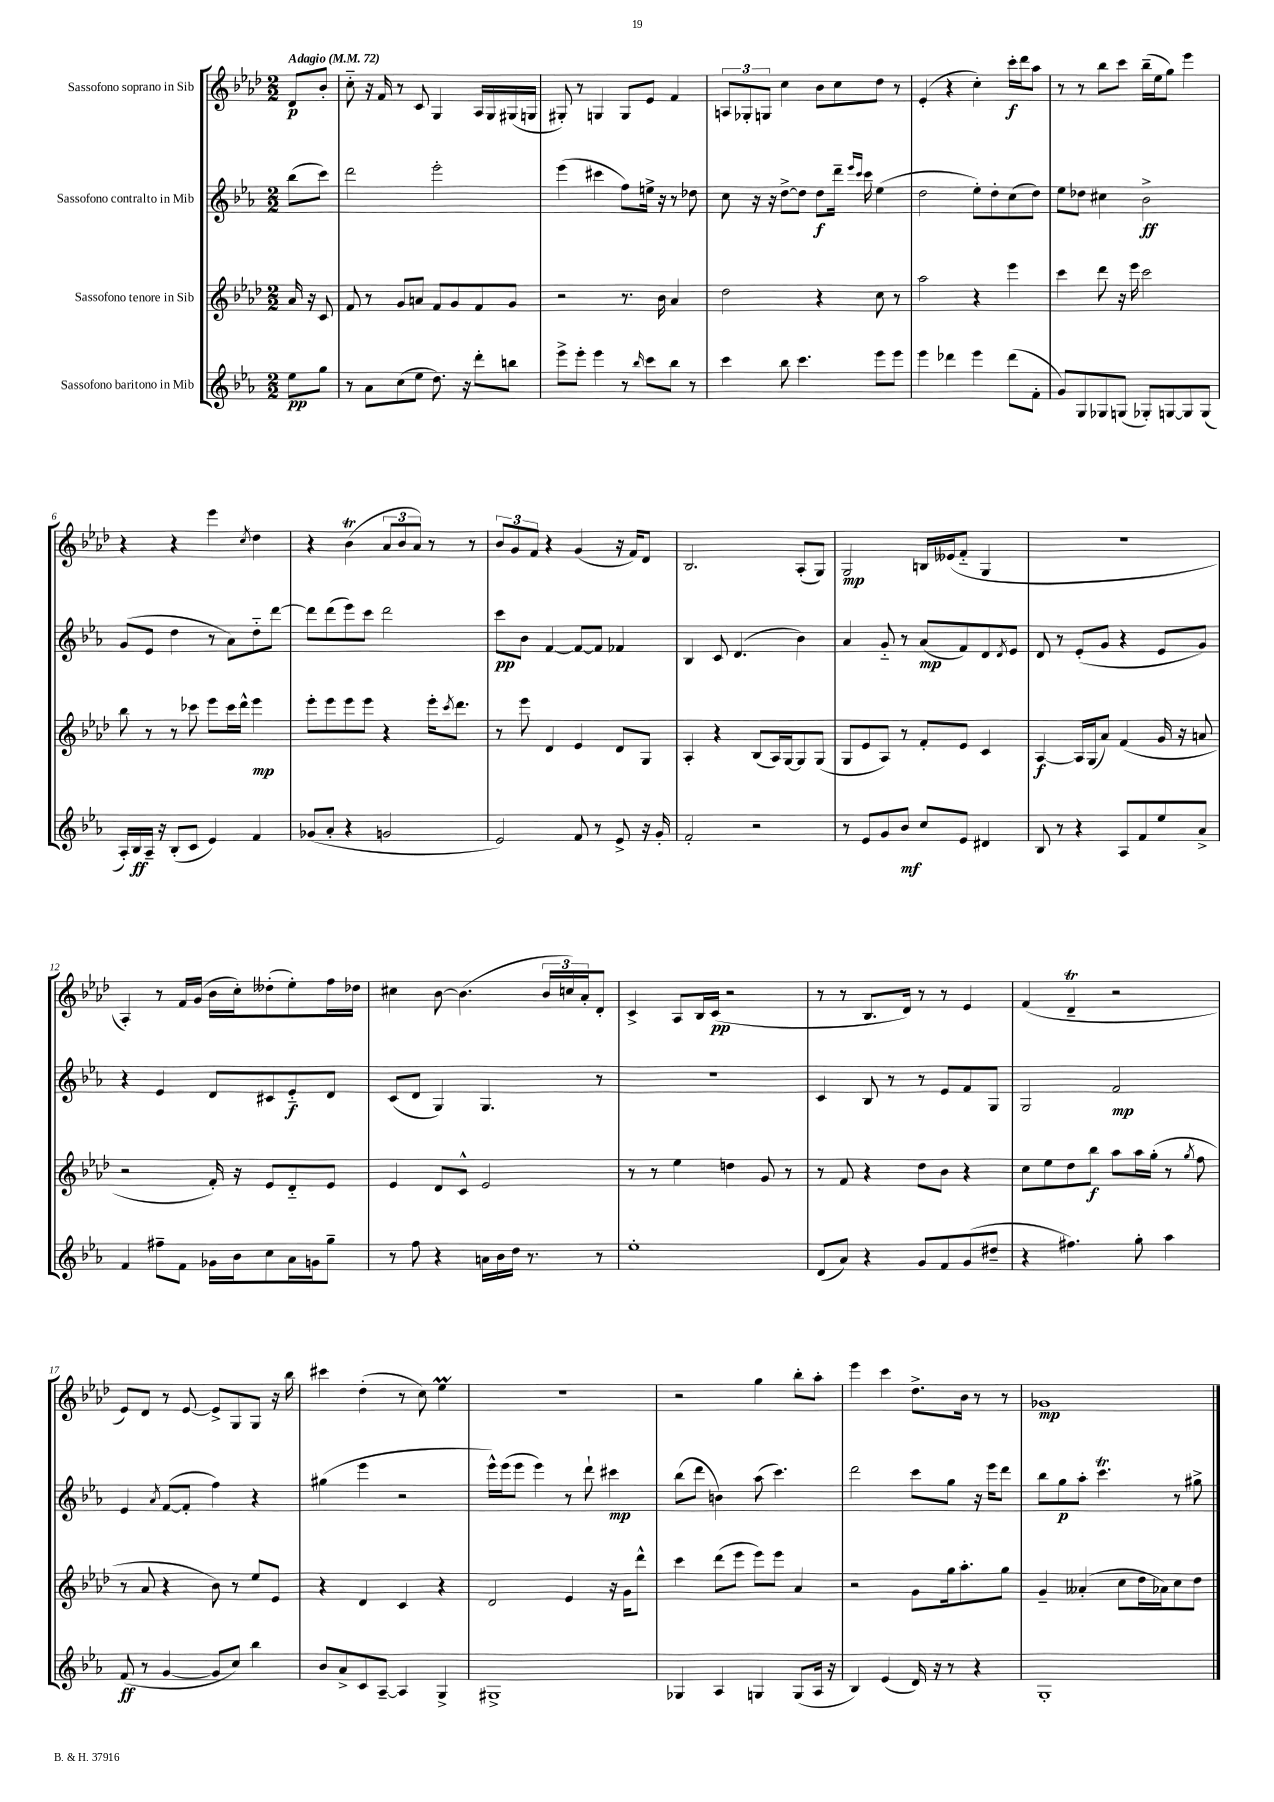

**kern	**kern	**kern	**kern
*staff4	*staff3	*staff2	*staff1
*clefG2	*clefG2	*clefG2	*clefG2
*k[b-e-a-]	*k[b-e-a-d-]	*k[b-e-a-]	*k[b-e-a-d-]
*M2/2	*M2/2	*M2/2	*M2/2
*MM72	*MM72	*MM72	*MM72
8ee-	16a-	(8bb-	8d-
.	16r	.	.
8gg	8c	8ccc)	8b-'
=	=	=	=
8r	8f	2ddd	8cc'~
8a-	8r	.	16r
.	.	.	16f
(8cc	8g	.	8r
8ee-	8a	.	8c
8.dd)	8f	2eee-'	4G
.	8g	.	.
16r	.	.	.
8ddd'	8f	.	16A-
.	.	.	16G
8bb	8g	.	(16G#
.	.	.	16G
=	=	=	=
8eee-^	2r	(4eee-	8G#')
8eee-'	.	.	8r
4eee-	.	4ccc#	4G
8r	8.r	8ff)	8G
16qqbb-	.	.	.
8ccc	.	16ee^	8e-
.	16b-	16r	.
8bb-	4a-	8r	4f
8r	.	8dd-	.
=	=	=	=
4ccc	2dd-	8cc	12A
.	.	.	12G-'
.	.	16r	.
.	.	.	12G
.	.	16r	.
8bb-	.	[8dd^	4cc
4.ccc	.	8dd]	.
.	4r	8dd	8b-
.	.	16ddd~	8cc
.	.	16qqeee-	.
.	.	16qqccc	.
.	.	16ccc	.
8eee-	8cc	(4ee-	8dd-
8eee-	8r	.	8r
=	=	=	=
4eee-	2aa-	2dd	(4e-'
4ddd-	.	.	4r
4eee-	4r	8ee-')	4cc')
.	.	8dd'	.
(8ddd-	4eee-	(8cc	16ccc'
.	.	.	16ddd-
8f'	.	8dd)	8aa-
=	=	=	=
8g)	4ccc	8ee-	8r
8G	.	8dd-	8r
8G-	8ddd-	4cc#	8bb-
(8G	16r	.	8ccc
.	16eee-	.	.
8G-')	2ccc	2b-^	(16bb-~
.	.	.	16ee-
[8G	.	.	8gg)
8G]	.	.	4eee-
(8G	.	.	.
=	=	=	=
16A-')	8bb-	(8g	4r
16B-	.	.	.
16A-~	8r	8e-	.
16r	.	.	.
(8B-'	8r	4dd	4r
8c	8ccc-	.	.
4e-)	8eee-	8r	4eee-
.	16ccc-	8a-)	.
.	16ddd-^^	.	.
.	.	.	8qcc
4f	4eee-	8dd'~	4dd-
.	.	[8ddd	.
=	=	=	=
(8g-	8eee-'	8ddd]	4r
8a-'	8eee-	(8ddd	.
4r	8eee-	8eee-)	(4b-
.	8eee-	8ccc	.
2g	4r	2ddd	12a-
.	.	.	12b-
.	.	.	12a-)
.	16eee-'	.	8r
.	8qccc	.	.
.	8.ddd-	.	.
.	.	.	8r
=	=	=	=
2e-)	8r	8ccc	12b-
.	.	.	12g
.	8eee-	8b-	.
.	.	.	12f
.	4d-	[4f	4r
8f	4e-	8f_	(4g
8r	.	8f]	.
8e-^	8d-	4f-	16r
.	.	.	16f)
16r	8G	.	8d-
16g'	.	.	.
=	=	=	=
2f'	4A-'	4B-	2.B-
.	4r	8c	.
.	.	(4.d	.
2r	(8B-	.	.
.	16A-)	.	.
.	[16G	.	.
.	8G]	4b-)	(8A-'
.	(8G	.	8G)
=	=	=	=
8r	8G	4a-	2G
8e-	8e-	.	.
8g	8A-)	8g'~	.
8b-	8r	8r	.
8cc	8f'	(8a-	16B
.	.	.	(16e--
8e-	8e-	8f)	8f'~
4d#	4c	8d	4G
.	.	8qd	.
.	.	8e-	.
=	=	=	=
8B-	[4A-	8d	1r
8r	.	8r	.
4r	16A-]	(8e-'	.
.	(16G	.	.
.	8a-)	8g	.
8A-	(4f	4r	.
8f	.	.	.
8ee-	16g	8e-	.
.	16r	.	.
8a-^	8a	8g)	.
=	=	=	=
4f	2r	4r	4A-')
8ff#~	.	4e-	8r
8f	.	.	16f
.	.	.	(16g
16g-	16f')	8d	16b-
16b-	16r	.	16cc')
8cc	8e-	8c#	(8dd--'
16a-	8d-'~	8e-'~	8ee-')
16g	.	.	.
8gg~	8e-	8d	16ff
.	.	.	16dd-
=	=	=	=
8r	4e-	(8c	4cc#
8ff	.	8d	.
4r	8d-	4G)	[8b-
.	8c^^	.	(4.b-]
16a	2e-	4.G	.
16b-	.	.	.
16dd	.	.	.
8.r	.	.	.
.	.	.	24b-
.	.	.	24cc)
.	.	.	24a-'
8r	.	8r	8d-'
=	=	=	=
1ee-'	8r	1r	4c^
.	8r	.	.
.	4ee-	.	8A-
.	.	.	16B-
.	.	.	(16c
.	4dd	.	2r
.	8g	.	.
.	8r	.	.
=	=	=	=
(8d	8r	4c	8r
8a-)	8f	.	8r
4r	4r	8B-	8.B-
.	.	8r	.
.	.	.	16d-)
8g	8dd-	8r	8r
8f	8b-	8e-	8r
(8g	4r	8f	4e-
8dd#~	.	8G	.
=	=	=	=
4r	8cc	2G	(4f
.	8ee-	.	.
4.ff#)	8dd-	.	4d-~
.	8bb-	.	.
.	8aa-	2f	2r
8gg'	16aa-	.	.
.	(16gg'	.	.
4aa-	8r	.	.
.	8qgg	.	.
.	8ff	.	.
=	=	=	=
(8f	8r	4e-	8e-)
8r	8a-	.	8d-
.	.	8qa-	.
[4g	4r	([8f	8r
.	.	8f']	[8e-
8g]	8b-)	4ff)	8e-^]
8cc)	8r	.	8G
4bb-	8ee-	4r	8G
.	8e-	.	16r
.	.	.	16bb-
=	=	=	=
8b-	4r	(4gg#	4ccc#
8a-^	.	.	.
8c	4d-	4eee-	(4dd-'
[8A-~	.	.	.
4A-]	4c	2r	8r
.	.	.	8cc)
4G^	4r	.	4ee-
=	=	=	=
1G#^	2d-	16eee-^^)	1r
.	.	(16eee-	.
.	.	8eee-	.
.	.	4eee-)	.
.	4e-	8r	.
.	.	8ddd`	.
.	16r	4ccc#	.
.	16g	.	.
.	8ddd-^^	.	.
=	=	=	=
4G-	4ccc	(8bb-	2r
.	.	8ddd	.
4A-	(8ddd-	4b)	.
.	8eee-	.	.
4G	8eee-)	(8aa-	4gg
.	8eee-	4.ccc)	.
(8G	4a-	.	8bb-'
16A-	.	.	8aa-'
16r	.	.	.
=	=	=	=
4B-)	2r	2ddd	4eee-
(4e-	.	.	4ccc
16d)	8g	8ccc	8.dd-^
16r	.	.	.
8r	16gg	8gg	.
.	8.aa-'	.	16b-
4r	.	16r	8r
.	.	16eee-	.
.	8gg	8ddd	8r
=	=	=	=
1G'	4g~	8bb-	1g-
.	.	8gg	.
.	(4a--'	8aa-'	.
.	.	4.ccc	.
.	8cc	.	.
.	16dd-	.	.
.	16a-)	.	.
.	8cc	8r	.
.	8dd-	8gg#^	.
==	==	==	==
*-	*-	*-	*-
